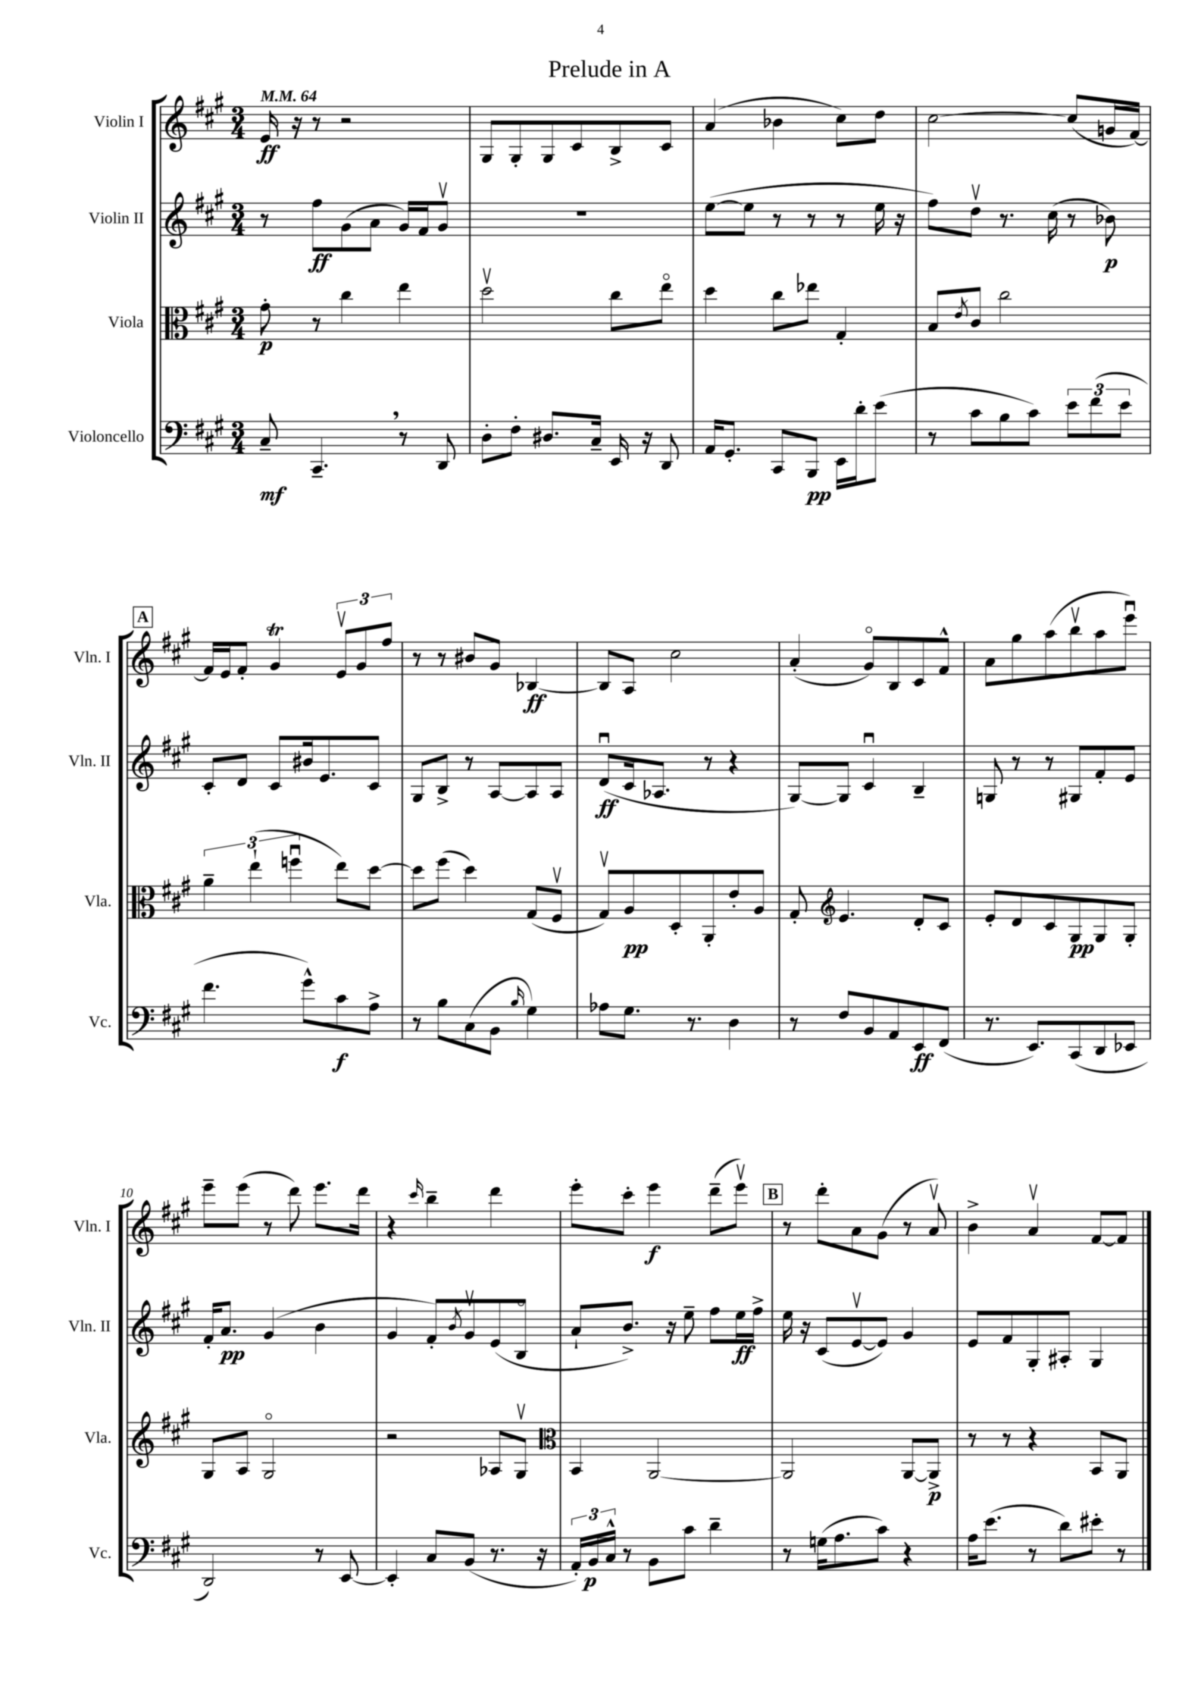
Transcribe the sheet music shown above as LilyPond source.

\header { title = "Prelude in A" }
<<
\new StaffGroup <<
\new Staff = "s0" \with { instrumentName = "Violin I" shortInstrumentName = "Vln. I" } {
    \clef treble \key a \major \numericTimeSignature \time 3/4 \tempo 4 = 64
    e'16\ff r16 r8 r2 |
    gis8 gis8-. gis8 cis'8 b8-> cis'8 |
    a'4( bes'4 cis''8) d''8 |
    cis''2~ cis''8( g'16 fis'16~) |
    \mark \markup { \box "A" } fis'16 e'16 fis'8-. gis'4\trill \tuplet 3/2 { e'8\upbow gis'8 fis''8 } |
    r8 r8 bis'8 gis'8 bes4~\ff |
    bes8 a8 cis''2 |
    a'4-.( gis'8\flageolet) b8 cis'8 fis'8-^ |
    a'8 gis''8 a''8( b''8\upbow a''8 e'''8\downbow) |
    e'''8-- e'''8( r8 d'''8) e'''8. d'''16 |
    r4 \grace { cis'''16 } b''4-- d'''4 |
    e'''8-. cis'''8-. e'''4\f d'''8--( e'''8\upbow) |
    \mark \markup { \box "B" } r8 d'''8-. a'8 gis'8( r8 a'8\upbow) |
    b'4-> a'4\upbow fis'8~ fis'8 \bar "|." |
}
\new Staff = "s1" \with { instrumentName = "Violin II" shortInstrumentName = "Vln. II" } {
    \clef treble \key a \major \numericTimeSignature \time 3/4
    r8 fis''8\ff gis'8( a'8 gis'16) fis'16 gis'8\upbow |
    R2. |
    e''8~( e''8 r8 r8 r8 e''16 r16 |
    fis''8) d''8\upbow r8. cis''16( r8 bes'8\p) |
    \mark \markup { \box "A" } cis'8-. d'8 cis'8 bis'16 e'8. cis'8 |
    gis8 b8-> r8 a8~ a8 a8 |
    d'8\downbow\ff( cis'16 aes8. r8 r4 |
    gis8~) gis8 cis'4\downbow b4-- |
    g8 r8 r8 gis8 fis'8-. e'8 |
    fis'16-. a'8.\pp gis'4( b'4 |
    gis'4 fis'8-.) \acciaccatura { b'8 } gis'8\upbow e'8( b8\flageolet |
    a'8-! b'8.->) r16 e''8-- fis''8 e''16\ff fis''16-> |
    \mark \markup { \box "B" } e''16 r16 cis'8( e'8~\upbow e'8) gis'4 |
    e'8 fis'8 gis8-. ais8-. gis4 \bar "|." |
}
\new Staff = "s2" \with { instrumentName = "Viola" shortInstrumentName = "Vla." } {
    \clef alto \key a \major \numericTimeSignature \time 3/4
    gis'8-.\p r8 cis''4 e''4 |
    d''2\upbow cis''8 e''8\flageolet |
    d''4 cis''8 ees''8 gis4-. |
    b8 \acciaccatura { e'8 } cis'8 cis''2 |
    \mark \markup { \box "A" } \tuplet 3/2 { a'4-- e''4-!( f''4\downbow } e''8) d''8~ |
    d''8 fis''8( d''4) gis8( fis8\upbow |
    gis8\upbow) a8\pp d8-. a,8-. e'8-. a8 |
    gis8-. \clef treble e'4. d'8-. cis'8 |
    e'8-. d'8 cis'8 gis8\pp gis8 gis8-. |
    gis8 a8 gis2\flageolet |
    r2 aes8 gis8\upbow |
    \clef alto b,4 a,2~ |
    \mark \markup { \box "B" } a,2 a,8~ a,8->\p |
    r8 r8 r4 b,8 a,8 \bar "|." |
}
\new Staff = "s3" \with { instrumentName = "Violoncello" shortInstrumentName = "Vc." } {
    \clef bass \key a \major \numericTimeSignature \time 3/4
    cis8--\mf cis,4.-- \breathe r8 d,8 |
    d8-. fis8-. dis8. cis16-- e,16 r16 d,8 |
    a,16 gis,8.-. cis,8 b,,8\pp e,16 d'16-. e'8( |
    r8 cis'8 b8 cis'8) \tuplet 3/2 { e'8 fis'8( e'8 } |
    \mark \markup { \box "A" } fis'4. gis'8-^) cis'8\f a8-> |
    r8 b8 cis8( b,8 \grace { b16 } gis4) |
    aes8 gis8. r8. d4 |
    r8 fis8 b,8 a,8 e,8\ff fis,8( |
    r8. e,8.) cis,8( d,8 ees,8 |
    d,2) r8 e,8~ |
    e,4-. cis8 b,8( r8. r16 |
    \tuplet 3/2 { a,16-.) b,16\p cis16-^ } r8 b,8 cis'8 d'4-- |
    \mark \markup { \box "B" } r8 g16( a8. cis'8) r4 |
    a16 e'8.( r8 d'8) eis'8-. r8 \bar "|." |
}
>>
>>
